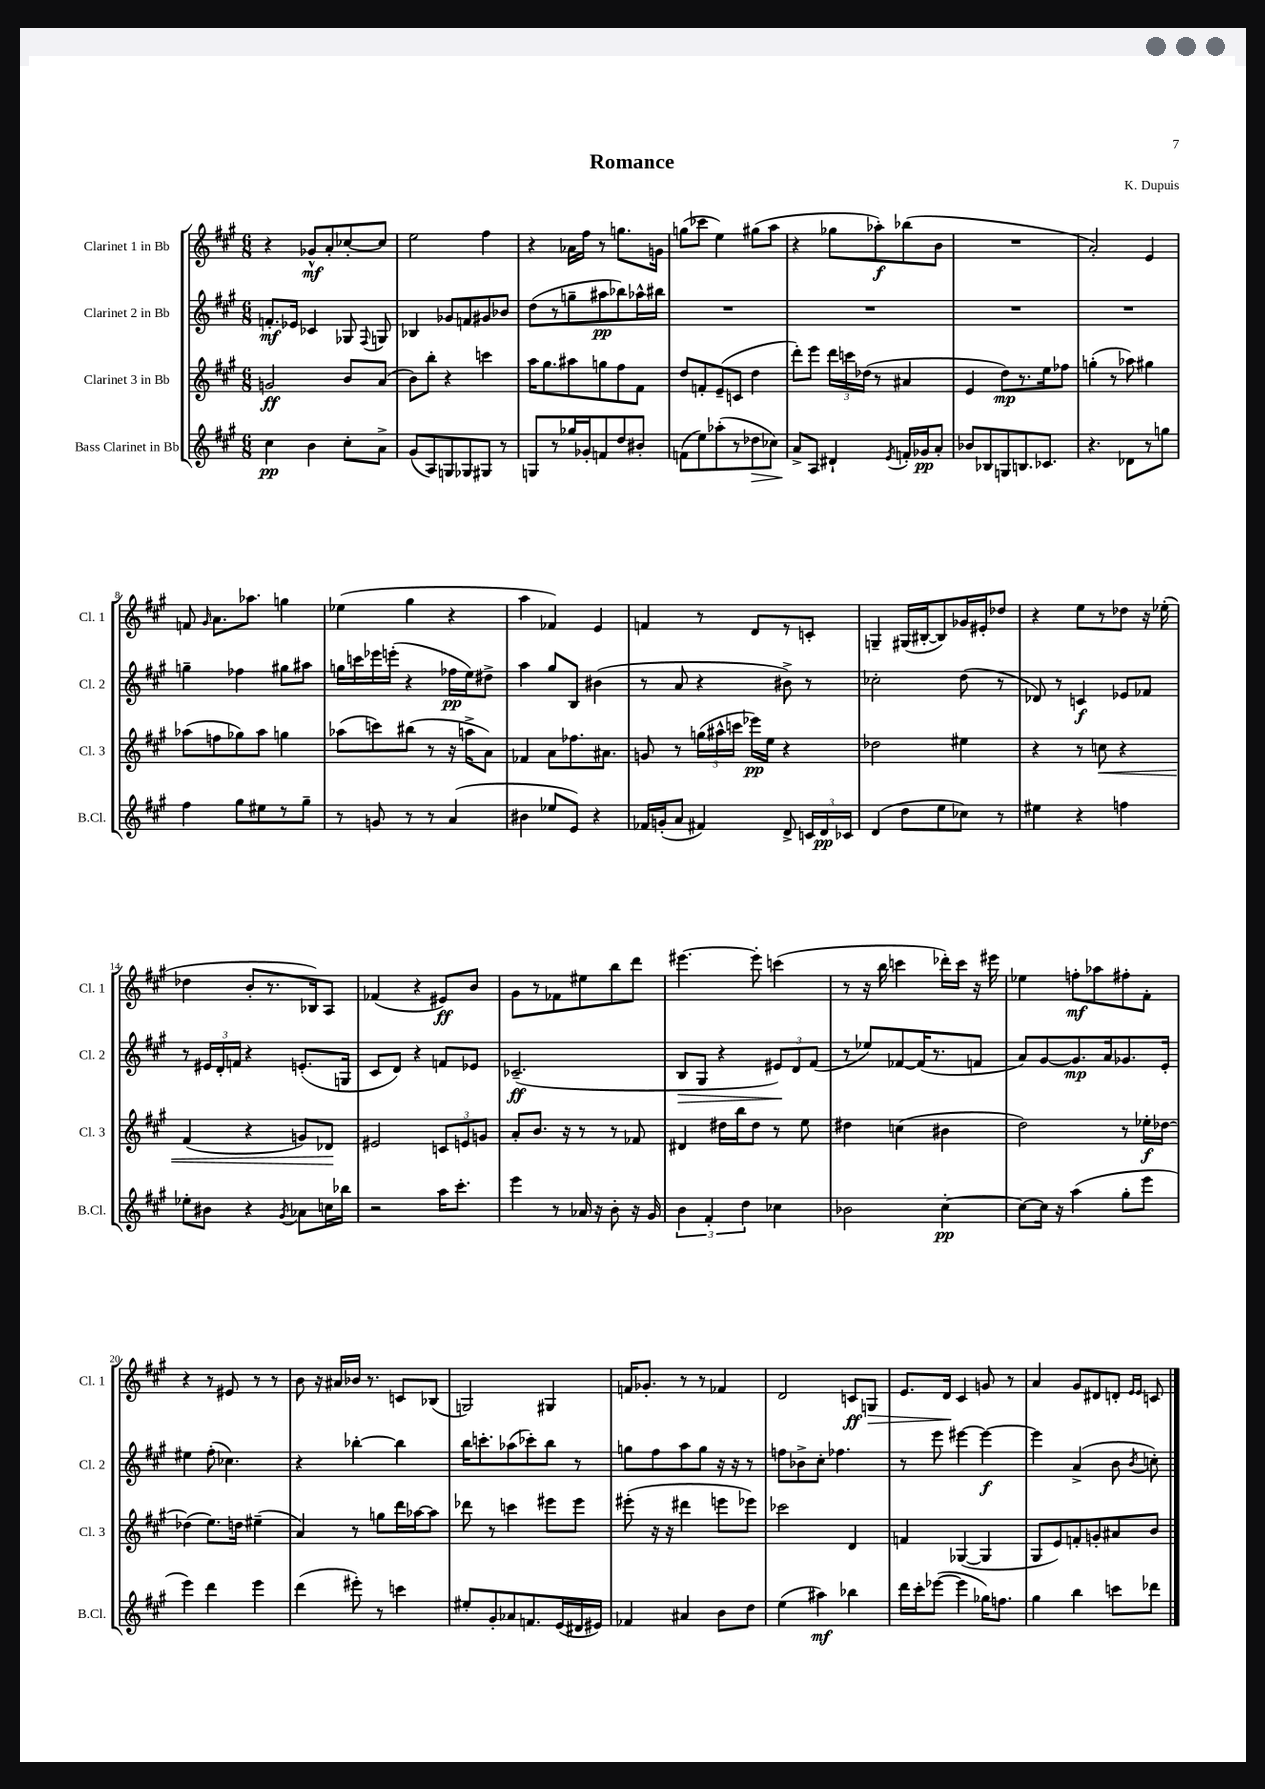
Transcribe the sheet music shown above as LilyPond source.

\header { title = "Romance" composer = "K. Dupuis" }
<<
\new StaffGroup <<
\new Staff = "s0" \with { instrumentName = "Clarinet 1 in Bb" shortInstrumentName = "Cl. 1" } {
    \clef treble \key a \major \numericTimeSignature \time 6/8
    \autoBeamOff r4 ges'8[-^\mf a'8-. ces''8~-. ces''8] |
    e''2 fis''4 |
    r4 aes'16[ fis''16] r8 g''8.[ g'16] |
    g''8[( ces'''8] e''4) gis''8[( a''8] |
    r4 ges''8[ aes''8-.\f) bes''8( b'8] |
    R2. |
    a'2-.) e'4 |
    f'8 \grace { gis'16 } a'8.[ aes''8.] g''4 |
    ees''4( gis''4 r4 |
    a''4 fes'4) e'4 |
    f'4 r8 d'8[ r8 c'8]-. |
    g4-- gis16[( bis16~-. bis8) ges'16 eis'16-. des''8] |
    r4 e''8[ r8 des''8] r16 ees''16-.( |
    des''4 b'8[-. r8. bes16) a8] |
    fes'4( r4 eis'8[\ff) b'8] |
    gis'8[ r8 fes'8 eis''8 b''8 d'''8] |
    eis'''4.~ eis'''8-. c'''4( |
    r8 r16 b''16 c'''4 des'''16[-.) c'''16] r16 eis'''16 |
    ees''4 f''8[-.\mf aes''8 fis''8-. fis'8]-. |
    r4 r8 eis'8 r8 r8 |
    b'8 r16 ais'16[ bes'16] r8. c'8[ bes8]( |
    g2) gis4 |
    f'16[ ges'8.]-. r8 r8 fes'4 |
    d'2 c'8[\ff g8]\> |
    e'8.[ d'16]\! cis'4 g'8 r8 |
    a'4 gis'8[ dis'8 d'8]-. \grace { e'16[ e'16] } c'8 \bar "|." |
}
\new Staff = "s1" \with { instrumentName = "Clarinet 2 in Bb" shortInstrumentName = "Cl. 2" } {
    \clef treble \key a \major \numericTimeSignature \time 6/8
    \autoBeamOff f'8.[-.\mf ees'16] ces'4 ges8 \appoggiatura { fis8 } g8 |
    bes4 ges'8[ f'8 gis'8 bes'8] |
    d''8[( r8 g''8-- ais''8\pp bes''8) aes''16-^ bis''16] |
    R2. |
    R2. |
    R2. |
    R2. |
    g''4-- fes''4 gis''8[ ais''8] |
    g''16[ c'''16 ees'''16 e'''16]-.( r4 fes''16[\pp e''16) dis''8]-> |
    a''4 gis''8[ b8] bis'4( |
    r8 a'8 r4 bis'8->) r8 |
    ces''2-. d''8( r8 |
    des'8) r8 c'4\f ees'8[ fes'8] |
    r8 \tuplet 3/2 { eis'16[ d'16-. f'16] } r4 e'8.[-.( g16] |
    cis'8[ d'8]) r4 f'8[ ees'8] |
    ces'2.--\ff( |
    b8[\> gis8] r4 \tuplet 3/2 { eis'8[\!) d'8 fis'8]( } |
    r8 ees''8[) fes'8~ fes'16( r8. f'8] |
    a'8[) gis'8~ gis'8.\mp a'16 ges'8. e'16]-. |
    eis''4 fis''8-.( ces''4.) |
    r4 bes''4~-. bes''4 |
    b''16[ c'''8.-. aes''8( ces'''8-.) b''8] r8 |
    g''8[ fis''8 a''8 g''8] r16 r16 r8 |
    f''8[ bes'8-> cis''8]-. fes''4. |
    r8 e'''8 eis'''4~ eis'''4~\f |
    eis'''4 a'4->( b'8 \acciaccatura { b'8 } c''8-.) \bar "|." |
}
\new Staff = "s2" \with { instrumentName = "Clarinet 3 in Bb" shortInstrumentName = "Cl. 3" } {
    \clef treble \key a \major \numericTimeSignature \time 6/8
    \autoBeamOff g'2\ff b'8[ a'8]( |
    b'8[) b''8]-. r4 c'''4 |
    a''16[ gis''8. ais''8 g''8 fis''8 fis'8] |
    d''8[ f'8-. e'8--( c'8] d''4 |
    d'''8[-.) e'''8] \tuplet 3/2 { d'''16[ c'''16 des''16]( } r8 ais'4 |
    e'4 d''8[\mp) r8. e''16 fes''8] |
    g''4-.( r8 aes''8) gis''4 |
    aes''8[( f''8 ges''8) aes''8] g''4 |
    aes''8[( c'''8) bis''8]( r8 r16 a''16[-> a'8]) |
    fes'4 a'8[ fes''8. ais'8.] |
    g'8 r8 \tuplet 3/2 { g''16[( ais''16-^ c'''16] } ees'''16[\pp) e''16] r4 |
    des''2 eis''4 |
    r4 r8 c''8\< r4 |
    fis'4( r4 g'8[) des'8]\! |
    eis'2 \tuplet 3/2 { c'8[ e'8 g'8] } |
    a'8[-. b'8.] r16 r8 r8 fes'8 |
    dis'4 dis''16[ b''16 dis''8] r8 e''8 |
    dis''4 c''4( bis'4 |
    d''2) r8 ees''16[-.\f des''16]~ |
    des''4( e''8.[) d''16] eis''4--( |
    a'4) r8 g''8[ d'''16 aes''16~ aes''8] |
    des'''8 r8 c'''4 eis'''8[ eis'''8] |
    eis'''8-.( r16 r16 dis'''4 e'''8[ ees'''8]) |
    ces'''2 d'4 |
    f'4 ges4~( ges4 |
    gis8[ e'8) f'8-. g'8-. ais'8 b'8] \bar "|." |
}
\new Staff = "s3" \with { instrumentName = "Bass Clarinet in Bb" shortInstrumentName = "B.Cl." } {
    \clef treble \key a \major \numericTimeSignature \time 6/8
    \autoBeamOff cis''4\pp b'4 cis''8[-. a'8]-> |
    gis'8[( a8) g8 ges8 gis8] r8 |
    g8[ r8 ges''16 ges'16-. f'8 d''8 bis'8]-. |
    f'8[( e''8) aes''8-.( r8 des''8\> ces''8]) |
    a'8[->\! a8] dis'4-! \acciaccatura { e'8 } f'16[-. ges'16\pp a'8]-. |
    bes'8[ bes8 g8 b8. ces'8.] |
    r4. des'8[ r8 g''8] |
    fis''4 gis''8[ eis''8 r8 gis''8]-- |
    r8 g'8 r8 r8 a'4( |
    bis'4 ees''8[ e'8]) r4 |
    fes'16[ g'16-.( a'8] fis'4) d'8-> \tuplet 3/2 { c'16[ d'16\pp ces'16] } |
    d'4( d''8[ e''8 ces''8]) r8 |
    eis''4 r4 f''4 |
    ees''8[-. bis'8] r4 \acciaccatura { gis'8 } aes'8[ c''16 bes''16] |
    r2 a''16[ cis'''8.]-. |
    e'''4 r8 aes'16 r16 b'8-. r16 gis'16 |
    \tuplet 3/2 { b'4 fis'4-. d''4 } ces''4 |
    bes'2 cis''4~-.\pp |
    cis''8[~ cis''16] r16 a''4( gis''8[-. e'''8] |
    e'''4) d'''4 e'''4 |
    d'''4( eis'''8-.) r8 c'''4 |
    eis''8[-. gis'8-. aes'8 f'8. e'16( dis'16 eis'16]) |
    fes'4 ais'4 b'8[ d''8] |
    e''4( ais''4\mf) bes''4 |
    d'''16[ cis'''16-. ees'''8]~( ees'''4 ges''16[) f''8.] |
    gis''4 b''4 c'''8[ des'''8] \bar "|." |
}
>>
>>
